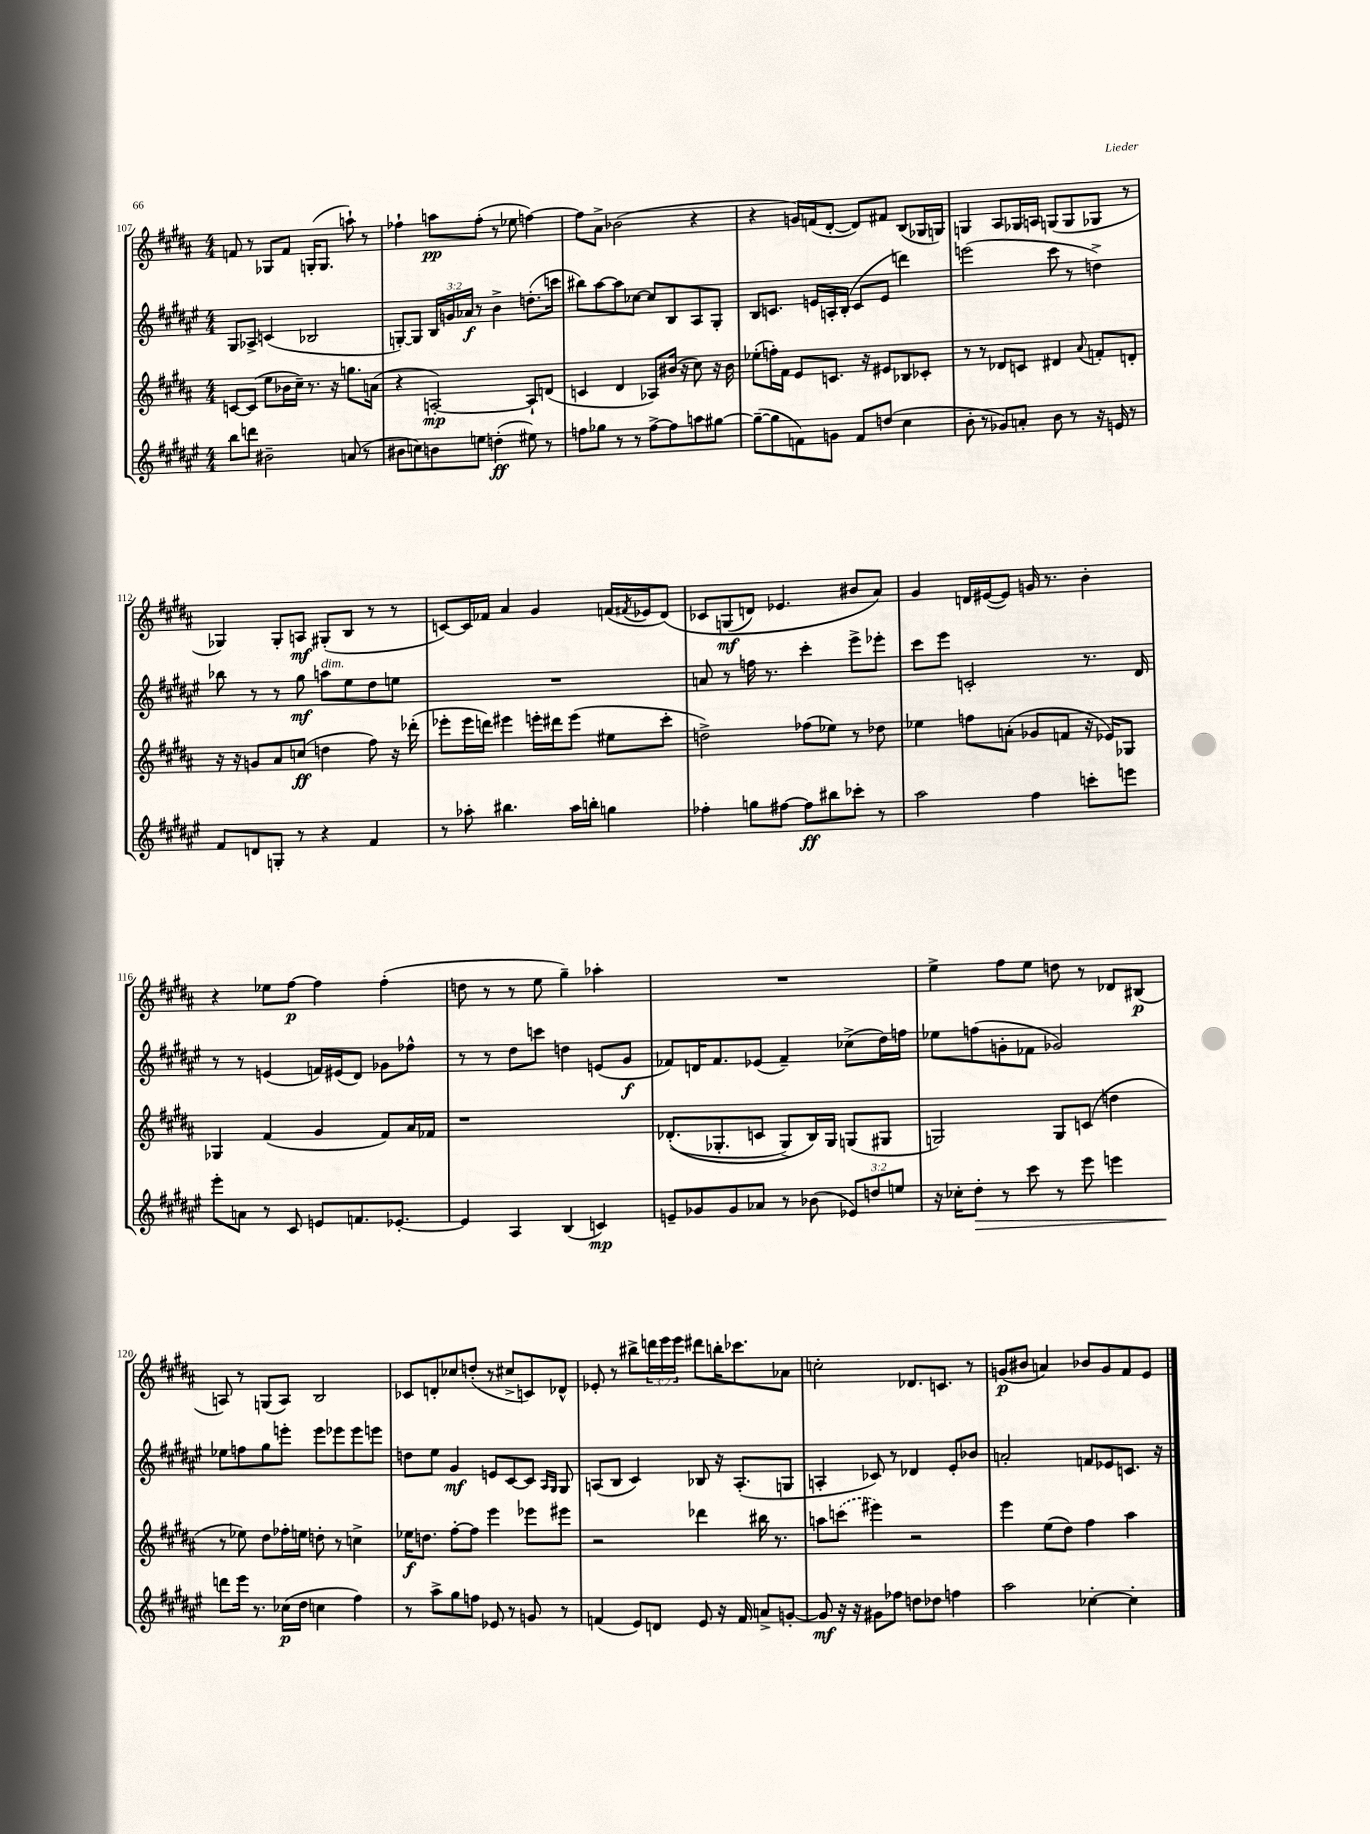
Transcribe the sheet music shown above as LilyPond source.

<<
\new StaffGroup <<
\new Staff = "s0" {
    \clef treble \key b \major \numericTimeSignature \time 4/4 \override Staff.TupletNumber.text = #tuplet-number::calc-fraction-text
    f'8 r8 ges8 f'8 g16-.( g8. a''8-!) r8 |
    fes''4-! a''8\pp fes''8-.( r8 ees''8 f''4~) |
    f''8 ais'8-> bes'2( r4 |
    r4 g'16) f'16( dis'8~-. dis'8) fis'8 b8( ges16 g16) |
    g4 ais8 ges16 a16 g8( g8 ges8 r8 |
    ges4) ges8-. a8\mf gis8-.( b8 r8 r8 |
    c'8~) c'16 fes'16 ais'4 gis'4 f'16( \acciaccatura { fis'8 } ees'16 dis'8)\( |
    ces'8 g8\mf( d'8) ees'4. bis'8 ais'8\) |
    gis'4 d'16 eis'16~( eis'8) g'16 r8. b'4-. |
    r4 ees''8 fis''8~\p fis''4 fis''4-.( |
    d''8 r8 r8 e''8 gis''4--) aes''4-. |
    R1 |
    e''4-> fis''8 e''8 d''8 r8 des'8 bis8\p( |
    a8) r8 g8( a8) b2 |
    ces'8 d'8-. ces''8 d''8-.( r8 cis''8-> c'8) des'8-^ |
    ees'8-. r8 bis''8-> \tuplet 3/2 { d'''16 e'''16 e'''16 } dis'''8 b''16-. ces'''8. aes'8 |
    c''2-. des'8. c'8. r8 |
    g'8\p( bis'8 a'4) bes'8 g'8 fis'8 e'8 \bar "|." |
}
\new Staff = "s1" {
    \clef treble \key fis \major \numericTimeSignature \time 4/4 \override Staff.TupletNumber.text = #tuplet-number::calc-fraction-text
    gis8 aes8-> c'4( bes2 |
    g8~-.) g8 \tuplet 3/2 { b16 g'16 aes'16\f } r8 b'4-> d''8.-.( c'''16 |
    bis''8) ais''8~ ais''8 ces''8~ ces''8 b8 ais8 gis8-. |
    b8 c'8. e'16 a16-. b16-.( c'8 e'8 d'''4) |
    e'''2( cis'''8 r8 d''4->) |
    bes''8 r8 r8 gis''8\mf a''8^\markup { \italic "dim." } eis''8 dis''8 e''8 |
    R1 |
    a'8 r8 f''16 r8. cis'''4-. eis'''8-> ees'''8-. |
    cis'''8 eis'''8 c'2-. r8. dis'16 |
    r8 r8 e'4( f'16) eis'16( dis'8) ges'8 fes''8-^ |
    r8 r8 dis''8 c'''8 d''4 e'8( gis'8\f |
    fes'8) d'16 fes'8. ees'8( fes'4--) ces''8->( dis''16) f''16 |
    ees''8 f''8( g'8-. fes'8 ges'2) |
    ees''8 f''8 gis''8 e'''8-. e'''8 ees'''8 ees'''8 e'''8 |
    d''8 eis''8 gis'4\mf e'8 cis'8~ cis'8 \grace { ais16 gis16 } gis8 |
    a8( b8 cis'4) bes8 r16 a8.-.( g8 |
    a4-. ces'8) r8 des'4 eis'8-. bes'8 |
    a'2-. f'8 ees'8 c'8. r16 \bar "|." |
}
\new Staff = "s2" {
    \clef treble \key b \major \numericTimeSignature \time 4/4
    c'8~ c'8( e''8 bes'16 cis''16--) r8. r16 g''8. a'16( |
    r4 a2~-.\mp) a8-! d'8( |
    c'4 dis'4 aes8) bis'16( r16 cis''8) r16 bis'16 |
    ees''8-.( f''16-.) fis'16 e'8 c'8. r16 eis'8 bes8 ces'8-. |
    r8 r8 des'8 c'8 dis'4 \appoggiatura { ais'8 } f'8-. d'8-. |
    r16 r16 g'8 ais'8 c''8\ff( d''4 fis''8) r16 des'''16-.( |
    ees'''8-. ees'''16 d'''16) eis'''4 e'''16-. dis'''16 e'''8( eis''8 cis'''8-. |
    d''2->) fes''8( ees''8) r8 des''8 |
    ees''4 f''8 a'8-.( ges'8 f'8 r16 ees'16) ges8 |
    ges4 fis'4( gis'4 fis'8) ais'16 fes'16 |
    r1 |
    des'8.-.(\( ges8.-. c'8 ges8->) b16\) ges16 g8( gis8 |
    g2) g8 c'8( d''4 |
    r8 ees''8) dis''8 fes''16-. e''16 d''8-. r8 c''4-> |
    ees''16\f d''8. fis''8~-. fis''8 e'''4 ees'''8 eis'''8 |
    r2 des'''4 bis''16 r8. |
    a''8 \once \slurDashed c'''8( eis'''4) r2 |
    e'''4 e''8( dis''8) fis''4 ais''4 \bar "|." |
}
\new Staff = "s3" {
    \clef treble \key fis \major \numericTimeSignature \time 4/4 \override Staff.TupletNumber.text = #tuplet-number::calc-fraction-text
    b''8 d'''8 bis'2-- a'8( r8 |
    bis'8 c''8) b'8 e''8 d''4-.\ff( eis''8) r8 |
    f''8 ges''8 r8 r8 f''8~-> f''8 a''8 gis''8~ |
    gis''8~--( gis''8 f'8) g'8 f'8 d''8( cis''4 |
    b'8-. r8 ges'8) a'8-. b'8 r8 r16 e'16 r8 |
    fis'8 d'8 g8-. r8 r4 fis'4 |
    r8 aes''8-. bis''4. aes''16 b''16-. g''4 |
    fes''4-. g''8 fis''8~ fis''8\ff bis''8 ces'''8-. r8 |
    ais''2 fis''4 c'''8-. e'''8 |
    eis'''8-. a'8 r8 cis'8 e'8 f'8. ees'8.~-. |
    ees'4 ais4 b4( c'4\mp) |
    e'8-- ges'8 ges'8 aes'8 r8 bes'8( \tuplet 3/2 { ees'8) d''8 e''8 } |
    r16 ces''16-. dis''8-.\> r8 cis'''8 r8 eis'''8 e'''4 |
    d'''8\! eis'''16 r8. ces''16\p( dis''16 c''4 fis''4) |
    r8 ais''8-> gis''8 f''8 ees'8 r8 g'8 r8 |
    f'4( eis'8) d'8 eis'8 r16 f'16 a'8-> g'8~-. |
    g'8\mf r16 r16 gis'8 fes''8 d''8 des''8 f''4 |
    ais''2 ces''4~-. ces''4-. \bar "|." |
}
>>
>>
\layout { \context { \Score currentBarNumber = #107 } }
